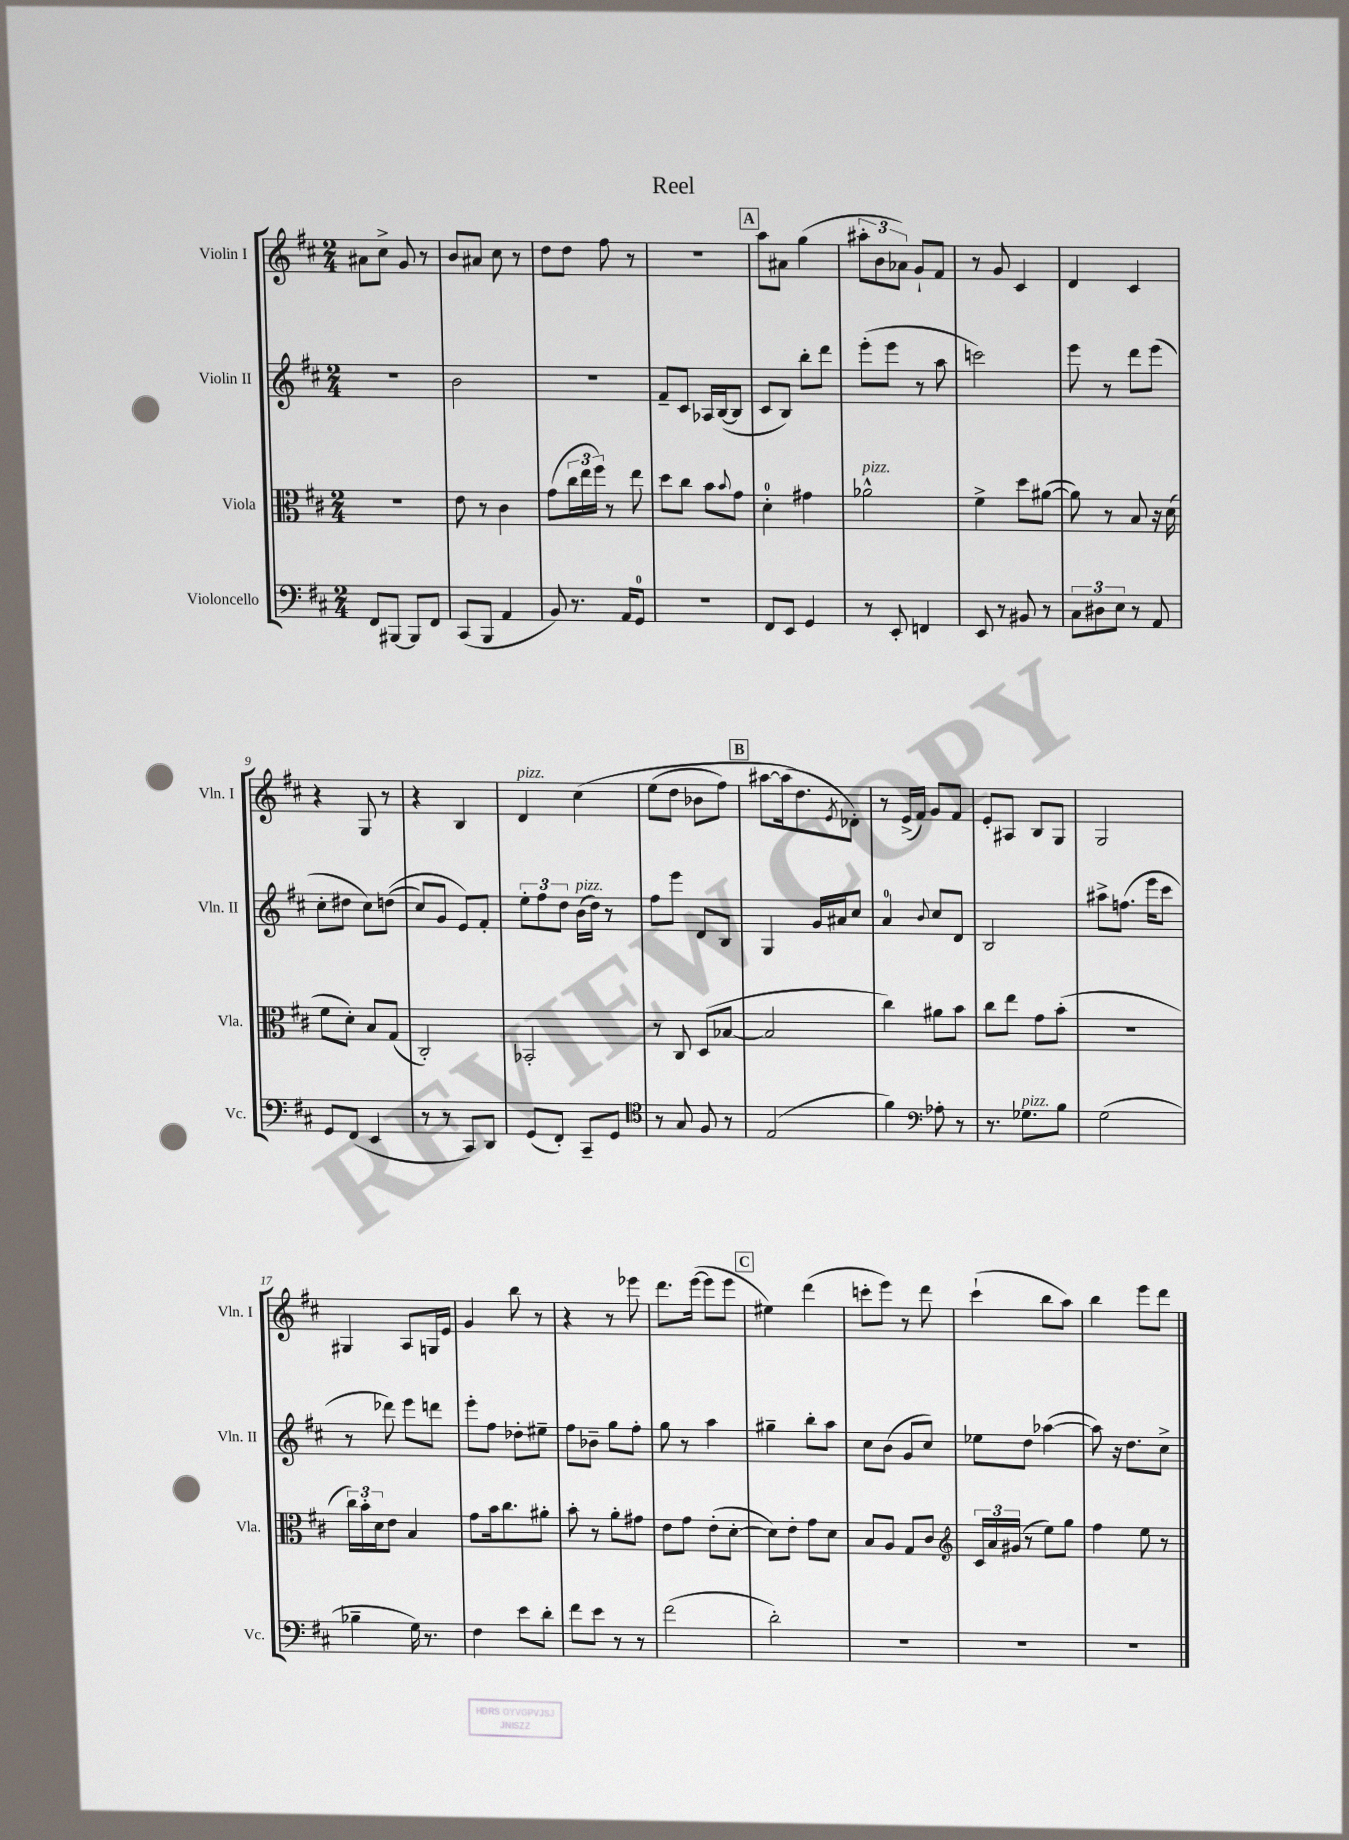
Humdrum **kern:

**kern	**kern	**kern	**kern
*part4	*part3	*part2	*part1
*staff4	*staff3	*staff2	*staff1
*I"Violoncello	*I"Viola	*I"Violin II	*I"Violin I
*I'Vc.	*I'Vla.	*I'Vln. II	*I'Vln. I
*clefF4	*clefC3	*clefG2	*clefG2
*k[f#c#]	*k[f#c#]	*k[f#c#]	*k[f#c#]
*M2/4	*M2/4	*M2/4	*M2/4
=1	=1	=1	=1
8FF#/L	2r	2r	8a#X\L
[8BBB#X/J	.	.	8cc#^\J
8BBB#/L]	.	.	8g/
8FF#/J	.	.	8r
=2	=2	=2	=2
(8CC#/L	8e\	2b\	8b/L
8BBB/J	8r	.	8a#X/J
4AA/	4c#\	.	8cc#\
.	.	.	8r
=3	=3	=3	=3
8BB/)	(8g\L	2r	8dd\L
8.r	24cc#\L	.	8dd\J
.	24ee\	.	.
.	24ff#\JJ)	.	.
.	8r	.	8ff#\
16AA/KL	.	.	.
8GG/J	8ee\	.	8r
=4	=4	=4	=4
2r	8dd\L	8f#~/L	2r
.	8cc#\J	8c#/J	.
.	8b\L	16A-X/LL	.
.	.	([16B/J	.
.	8qqb/	.	.
.	8g\J	8B/J]	.
!!LO:REH:place=s1:t=A
=5	=5	=5	=5
8FF#/L	4d'\	8c#/L	8aa\L
8EE/J	.	8B/J)	8a#X\J
4GG/	4g#X\	8bb'\L	(4gg\
.	.	8ddd\J	.
=6	=6	=6	=6
!	!LO:TX:a:i:t=pizz.	!	!
8r	2a-X^^\	(8eee'\L	12aa#X'\L
.	.	.	12b\
8EE'/	.	8eee\J	.
.	.	.	12a-X\J)
4FFn/	.	8r	8g`/L
.	.	8aa\	8f#/J
=7	=7	=7	=7
8EE/	4f#^\	2cccn\)	8r
8r	.	.	8g/
8BB#X/	8dd\L	.	4c#/
8r	([8a#X\J	.	.
=8	=8	=8	=8
12C#\L	8a#\])	8eee\	4d/
12D#X\	.	.	.
.	8r	8r	.
12E\J	.	.	.
8r	8B/	8ddd\L	4c#/
8AA/	16r	(8eee\J	.
.	(16d\	.	.
!!LO:LB:g=z
=9	=9	=9	=9
8GG/L	8f#\L	8cc#'\L	4r
(8FF#/J	8d'\J)	8dd#X\J	.
4EE/	8B/L	8cc#\L)	8G/
.	(8G/J	((8ddn\J	8r
=10	=10	=10	=10
8r	2C#'/)	8cc#/L)	4r
8r	.	8g/J	.
8CC#/L)	.	8e/L)	4B/
8DD/J	.	8f#'/J	.
=11	=11	=11	=11
!	!	!	!LO:TX:a:i:t=pizz.
(8GG/L	2BB-X'/	12ee'\L	4d/
.	.	12ff#\	.
8FF#'/J)	.	.	.
.	.	12dd\J	.
!	!	!LO:TX:a:i:t=pizz.	!
8CC#~/L	.	(16b\LL	(4cc#\
.	.	16dd\JJ)	.
8GG/J	.	8r	.
=12	=12	=12	=12
*clefC4	*	*	*
8r	8r	8ff#\L	(8ee\L
8G/	8C#/	8eee\J	8dd\J
8F#/	(8D/L	8d/L	8b-X\L
8r	[8B-X/J	8B/J	8ff#\J)
!!LO:REH:place=s1:t=B
=13	=13	=13	=13
(2E/	2B-/]	4G/	[8aa#X\L
.	.	.	(16aa#\k]
.	.	.	8.dd\)
.	.	16g/LL	.
.	.	16a#X/J	.
.	.	.	8qe/
.	.	8cc#/J	8d-X'\J)
=14	=14	=14	=14
4f#\)	4cc#\)	4a/	8r
.	.	.	(16e^/LL
.	.	.	16f#/JJ)
*clefF4	*	*	*
.	.	8qqb/	.
8A-X'\	8a#X\L	8cc#/L	8g/L
8r	8b\J	8d/J	8f#/J
=15	=15	=15	=15
8.r	8cc#\L	2B/	8e'/L
.	8ee\J	.	8A#X/J
!LO:TX:a:i:t=pizz.	!	!	!
8.G-X\L	.	.	.
.	8g\L	.	8B/L
8B\J	(8b'\J	.	8G/J
=16	=16	=16	=16
(2G\	2r	8aa#X^\L	2G/
.	.	(8.ffn\J	.
.	.	16eee\KL	.
.	.	8ccc#\J	.
!!LO:LB:g=z
=17	=17	=17	=17
4B-X~\	24cc#\LL)	8r	4G#X/
.	24b'\	.	.
.	24d\J	.	.
.	8e\J	8ddd-X\)	.
16G\)	4B/	8eee\L	8A/L
8.r	.	.	.
.	.	8dddn\J	16Gn/L
.	.	.	16e/JJ
=18	=18	=18	=18
4F#\	8g\L	8eee'\L	4g/
.	16b\k	8ff#\J	.
.	8.cc#\	.	.
8e\L	.	8dd-X'\L	8bb\
8d'\J	8a#X'\J	8ee#X~\J	8r
=19	=19	=19	=19
8f#\L	8b'\	8ff#\L	4r
8e\J	8r	8b-X~\J	.
8r	8a'\L	8gg\L	8r
8r	8g#X\J	8ff#'\J	8eee-X\
=20	=20	=20	=20
(2f#\	8e\L	8gg\	8.ddd\L
.	8g\J	8r	.
.	.	.	([16eee\Jk
.	(8e'\L	4aa\	8eee\L]
.	[8d'\J	.	8eee\J
!!LO:REH:place=s1:t=C
=21	=21	=21	=21
2d'\)	8d\L])	4gg#X~\	4ee#X\)
.	8e'\J	.	.
.	8g\L	8bb'\L	(4ddd\
.	8d\J	8aa\J	.
=22	=22	=22	=22
2r	8B/L	8cc#\L	8cccn'\L
.	8A/J	(8b\J	8eee\J)
.	8G/L	8g/L	8r
.	8c#/J	8cc#/J)	8ddd\
=23	=23	=23	=23
*	*clefG2	*	*
2r	24c#/LL	8ee-X\L	(4ccc#`\
.	24a/	.	.
.	(24g#X/JJ	.	.
.	8r	8dd\J	.
.	8ee\L)	([4aa-X\	8bb\L
.	8gg\J	.	8aa\J)
=24	=24	=24	=24
2r	4ff#\	8aa-\])	4bb\
.	.	16r	.
.	.	8.dd\L	.
.	8ee\	.	8eee\L
.	8r	8cc#^\J	8ddd\J
==	==	==	==
*-	*-	*-	*-
